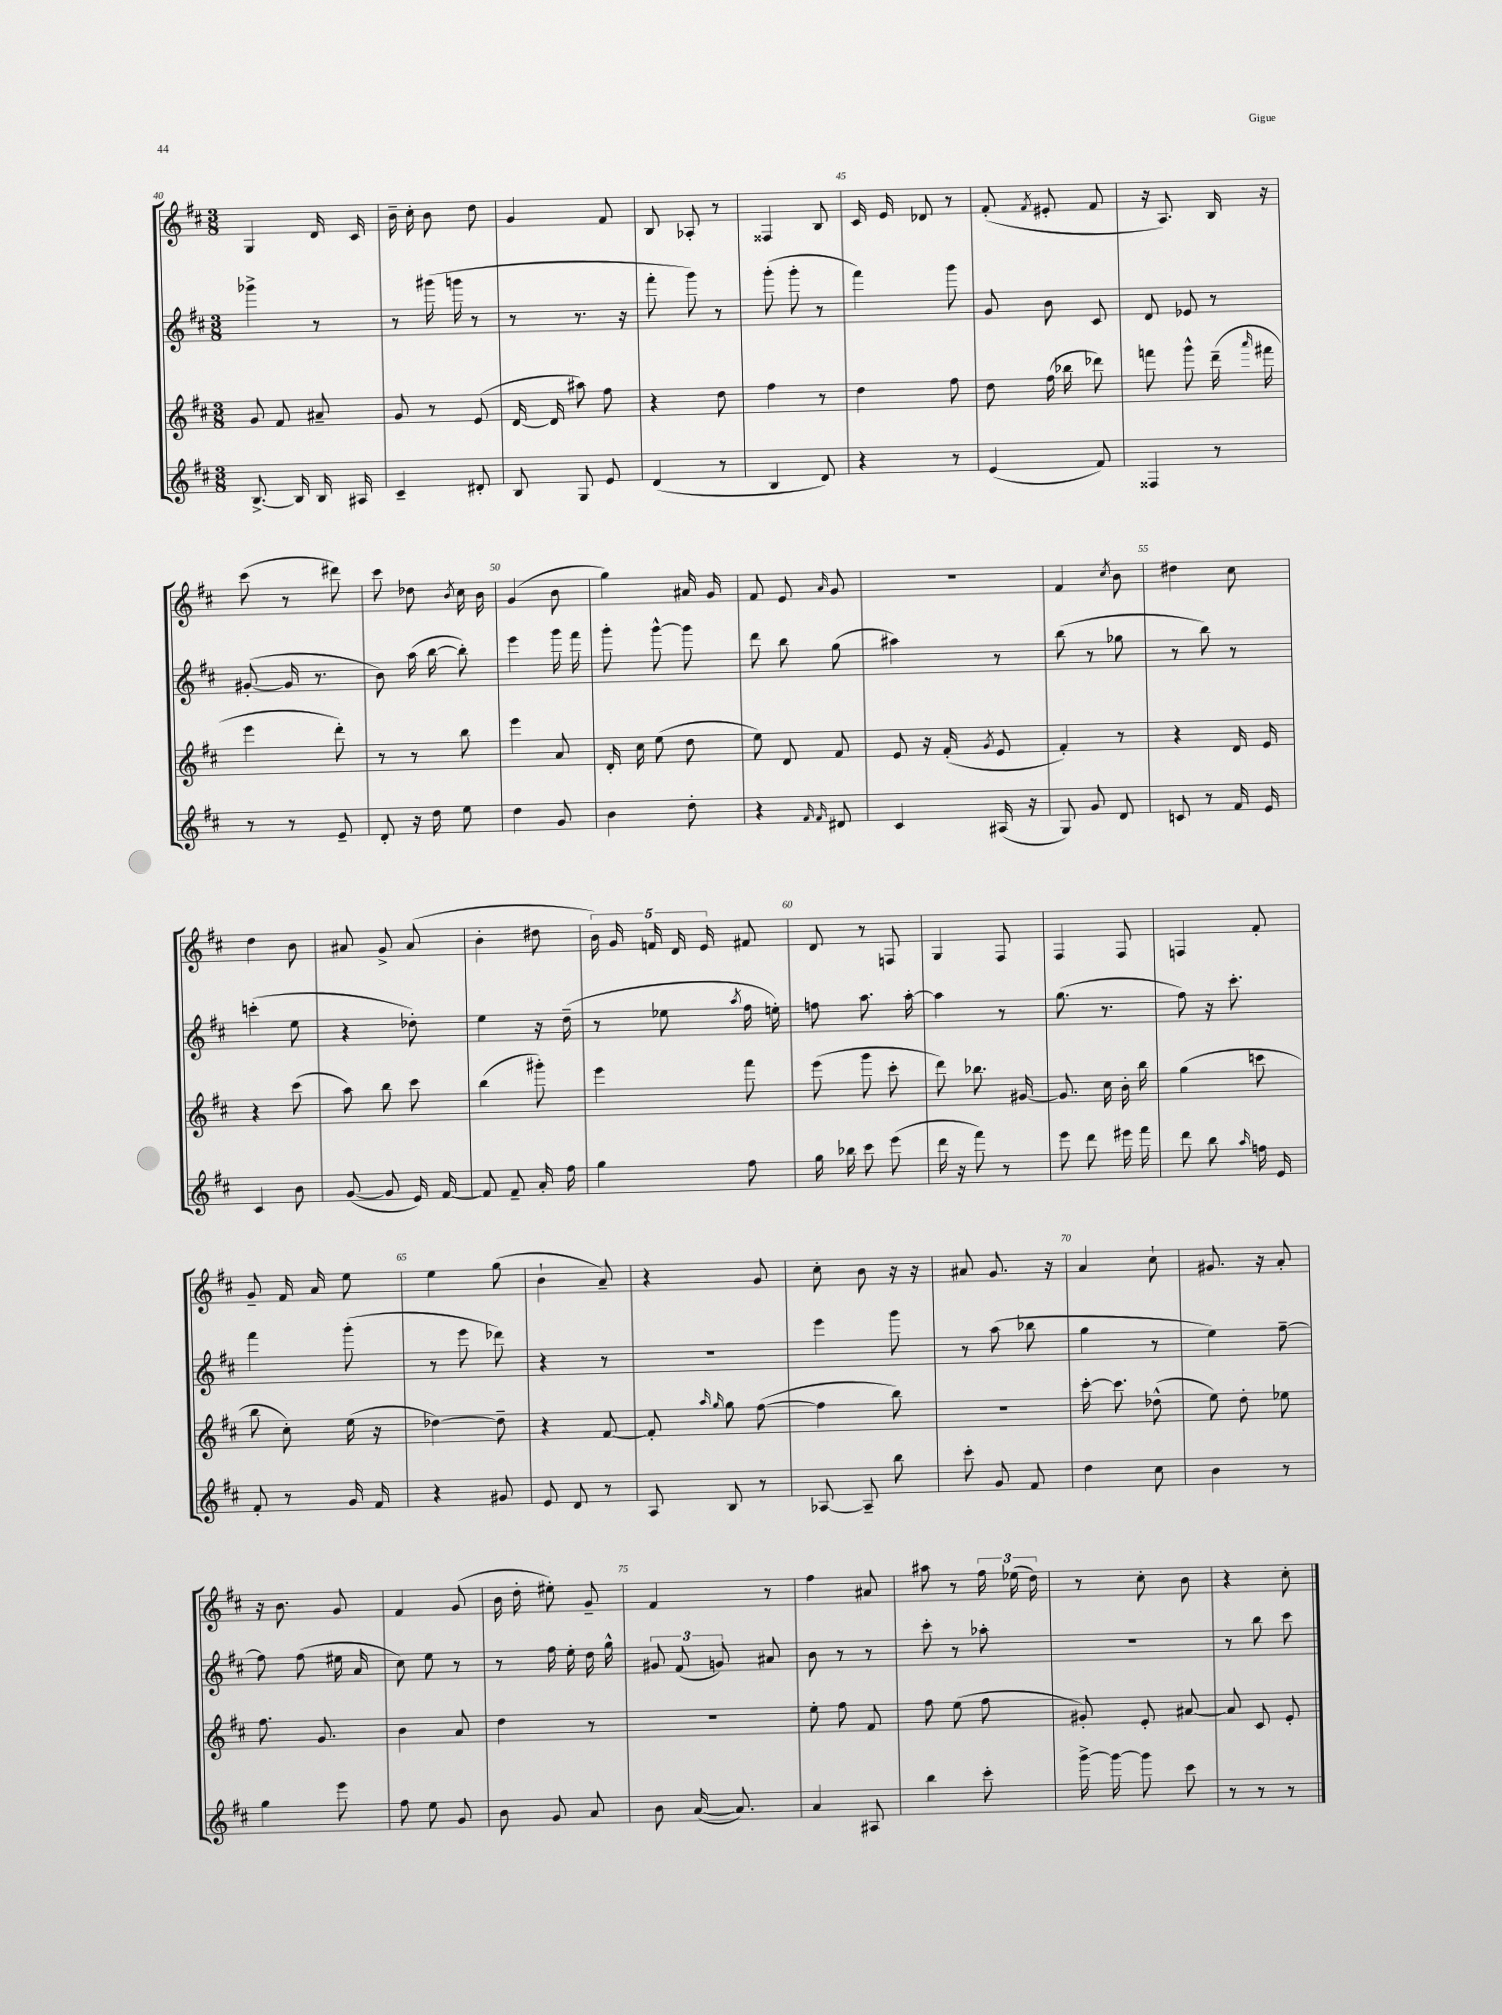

**kern	**kern	**kern	**kern
*part4	*part3	*part2	*part1
*staff4	*staff3	*staff2	*staff1
*clefG2	*clefG2	*clefG2	*clefG2
*k[f#c#]	*k[f#c#]	*k[f#c#]	*k[f#c#]
*M3/8	*M3/8	*M3/8	*M3/8
=40	=40	=40	=40
[8.B^/	8g/	4ggg-X^\	4G/
.	8f#/	.	.
16B/]	.	.	.
16B/	8a#X~/	8r	16d/
16A#X/	.	.	16c#/
=41	=41	=41	=41
4c#~/	8g/	8r	16b~\
.	.	.	16cc#'\
.	8r	(16ggg#X\	8b\
.	.	16gggn\	.
8d#X'/	(8e/	8r	8dd\
=42	=42	=42	=42
8B/	[16d/	8r	4g/
.	16d/]	.	.
8G/	8aa#X\)	8.r	.
8e/	8ff#\	.	8f#/
.	.	16r	.
=43	=43	=43	=43
(4d/	4r	8fff#'\	8B/
.	.	8ggg\)	8A-X'/
8r	8dd\	8r	8r
=44	=44	=44	=44
4B/	4ff#\	(8ggg'\	4F##X/
.	.	8ggg'\	.
8d/)	8r	8r	8B/
=45	=45	=45	=45
4r	4dd\	4fff#\)	16c#/
.	.	.	16e/
.	.	.	8d-X/
8r	8ff#\	8ggg\	8r
=46	=46	=46	=46
(4e/	8dd\	8g/	(8f#'/
.	.	.	8qf#/
.	(16ff#\	8b\	8e#X'/
.	16bb-X\	.	.
8f#/)	8ddd-X\)	8c#/	8f#/
=47	=47	=47	=47
4F##X/	8fffn\	8d/	16r
.	.	.	8.A/)
.	8ggg^^\	8e-X/	.
8r	(16ddd~\	8r	16B/
.	16qqaaa/	.	.
.	16fff#X\	.	16r
!!LO:LB:g=z
=48	=48	=48	=48
8r	4eee\	([8g#X'/	(8ccc#\
8r	.	16g#/]	8r
.	.	8.r	.
8e~/	8ddd'\)	.	8ddd#X\)
=49	=49	=49	=49
8d'/	8r	8b\)	8ccc#\
16r	8r	(16aa\	8dd-X\
16dd\	.	[16bb\	.
.	.	.	8qb/
8ee\	8bb\	8bb'\])	16cc#\
.	.	.	16b\
=50	=50	=50	=50
4dd\	4eee\	4eee\	(4g/
8g/	8a/	16ggg\	8b\
.	.	16fff#\	.
=51	=51	=51	=51
4b\	16d'/	8ggg'\	4gg\)
.	16cc#\	.	.
.	(8ee\	[8ggg^^\	.
8dd'\	8dd\	8ggg\]	16a#X/
.	.	.	16g/
=52	=52	=52	=52
4r	8ee\)	8ddd\	8f#/
.	8d/	8bb\	8e/
16qqf#/	.	.	.
16qqf#/	.	.	16qqa/
8d#X/	8f#/	(8gg\	8g/
=53	=53	=53	=53
4c#/	8e/	4aa#X\)	4.r
.	16r	.	.
.	(16f#'/	.	.
.	8qg/	.	.
(16A#X/	8e/	8r	.
16r	.	.	.
=54	=54	=54	=54
8G/)	4f#'/)	(8bb\	4f#/
8g/	.	8r	.
.	.	.	8qcc#/
8d/	8r	8gg-X\	8b\
=55	=55	=55	=55
8cn/	4r	8r	4dd#X\
8r	.	8bb\)	.
16f#/	16d/	8r	8cc#\
16e/	16e/	.	.
!!LO:LB:g=z
=56	=56	=56	=56
4c#/	4r	(4cccn'\	4dd\
8b\	(8ccc#\	8ee\	8b\
=57	=57	=57	=57
([8g/	8aa\)	4r	8a#X/
8g/]	8bb\	.	8g^/
16e/)	8ccc#\	8dd-X'\)	(8a#/
[16f#/	.	.	.
=58	=58	=58	=58
8f#/]	(4bb\	4ee\	4b'\
8f#~/	.	.	.
16a'/	8ggg#X'\)	16r	8dd#X\
16ff#\	.	(16dd~\	.
=59	=59	=59	=59
4gg\	4eee\	8r	20b\)
.	.	.	20g/
.	.	.	20fn/
.	.	8ee-X\	.
.	.	.	20d/
.	.	.	20e/
.	.	8qaa/	.
8ff#\	8fff#\	16ff#\	8f#X/
.	.	16een'\)	.
=60	=60	=60	=60
16gg\	(8eee\	8ffn\	8d/
16bb-X\	.	.	.
8ccc#\	8ggg\	8.aa\	8r
(8eee\	8ccc#'\	.	8Fn/
.	.	[16aa'\	.
=61	=61	=61	=61
16ddd\	8ddd\)	4aa\]	4G/
16r	.	.	.
8fff#\)	8.bb-X\	.	.
8r	.	8r	8F#/
.	[16g#X/	.	.
=62	=62	=62	=62
8eee\	8.g#/]	(8.gg\	4F#/
8ddd\	.	.	.
.	16cc#\	8.r	.
16eee#X\	16b'\	.	8F#/
16fff#\	16bb\	.	.
=63	=63	=63	=63
8ddd\	(4gg\	8ff#\)	4Fn/
8bb\	.	16r	.
.	.	8.ccc#'\	.
16qqaa/	.	.	.
16ffn\	8cccn\	.	8f#'/
16e/	.	.	.
!!LO:LB:g=z
=64	=64	=64	=64
8f#'/	8bb\	4fff#\	8g~/
8r	8cc#'\)	.	16f#/
.	.	.	16a/
16g/	(16ee\	(8ggg'\	8ee\
16f#/	16r	.	.
=65	=65	=65	=65
4r	[4dd-X\)	8r	4ee\
.	.	8eee\	.
8g#X/	8dd-~\]	8ddd-X\)	(8gg\
=66	=66	=66	=66
8e/	4r	4r	4b`\
8d/	.	.	.
8r	[8f#/	8r	8a~/)
=67	=67	=67	=67
8A/	8f#'/]	4.r	4r
.	16qqaa/	.	.
.	16qqgg/	.	.
8B/	8gg\	.	.
8r	([8ff#\	.	8g/
=68	=68	=68	=68
[8A-X/	4ff#\]	4eee\	8cc#'\
8A-~/]	.	.	8b\
8bb\	8bb\)	8ggg\	16r
.	.	.	16r
=69	=69	=69	=69
8ccc#'\	4.r	8r	8a#X/
8g/	.	(8aa\	8.g/
8f#/	.	8bb-X\	.
.	.	.	16r
=70	=70	=70	=70
4dd\	[16ccc#'\	4gg\	4a/
.	8.ccc#\]	.	.
8cc#\	(8dd-X^^\	8r	8cc#`\
=71	=71	=71	=71
4b\	8ee\)	4ee\)	8.g#X/
.	8dd'\	.	.
.	.	.	16r
8r	8ee-X\	[8ff#~\	8a'/
!!LO:LB:g=z
=72	=72	=72	=72
4gg\	8.ff#\	8ff#\]	16r
.	.	.	8.b\
.	.	(8ff#\	.
.	8.g/	.	.
8eee\	.	16ee#X\	8g/
.	.	16a/	.
=73	=73	=73	=73
8ff#\	4b\	8cc#\)	4f#/
8ee\	.	8ee\	.
8g/	8a/	8r	(8g/
=74	=74	=74	=74
8b\	4dd\	8r	16b\
.	.	.	16dd'\
8g/	.	16ff#\	8ee#X'\)
.	.	16ee'\	.
8a/	8r	16dd\	8g~/
.	.	16gg^^\	.
=75	=75	=75	=75
8b\	4.r	12g#X/	4f#/
.	.	(12f#/	.
([16a/	.	.	.
.	.	12gn/)	.
8.a/])	.	.	.
.	.	8a#X/	8r
=76	=76	=76	=76
4a/	8ee'\	8b\	4ff#\
.	8ff#\	8r	.
8A#X/	8f#/	8r	8a#X/
=77	=77	=77	=77
4bb\	8ff#\	8ccc#'\	8aa#X\
.	(8ee\	8r	8r
8ccc#'\	8ff#\	8aa-X'\	24ff#\
.	.	.	(24ee-X\
.	.	.	24dd\)
=78	=78	=78	=78
[16ggg^\	8g#X'/)	4.r	8r
16ggg\_	.	.	.
8ggg\]	8e'/	.	8cc#'\
8ccc#\	[8a#X/	.	8b\
=79	=79	=79	=79
8r	8a#/]	8r	4r
8r	8c#/	8bb\	.
8r	8e'/	8ccc#\	8cc#'\
==	==	==	==
*-	*-	*-	*-
